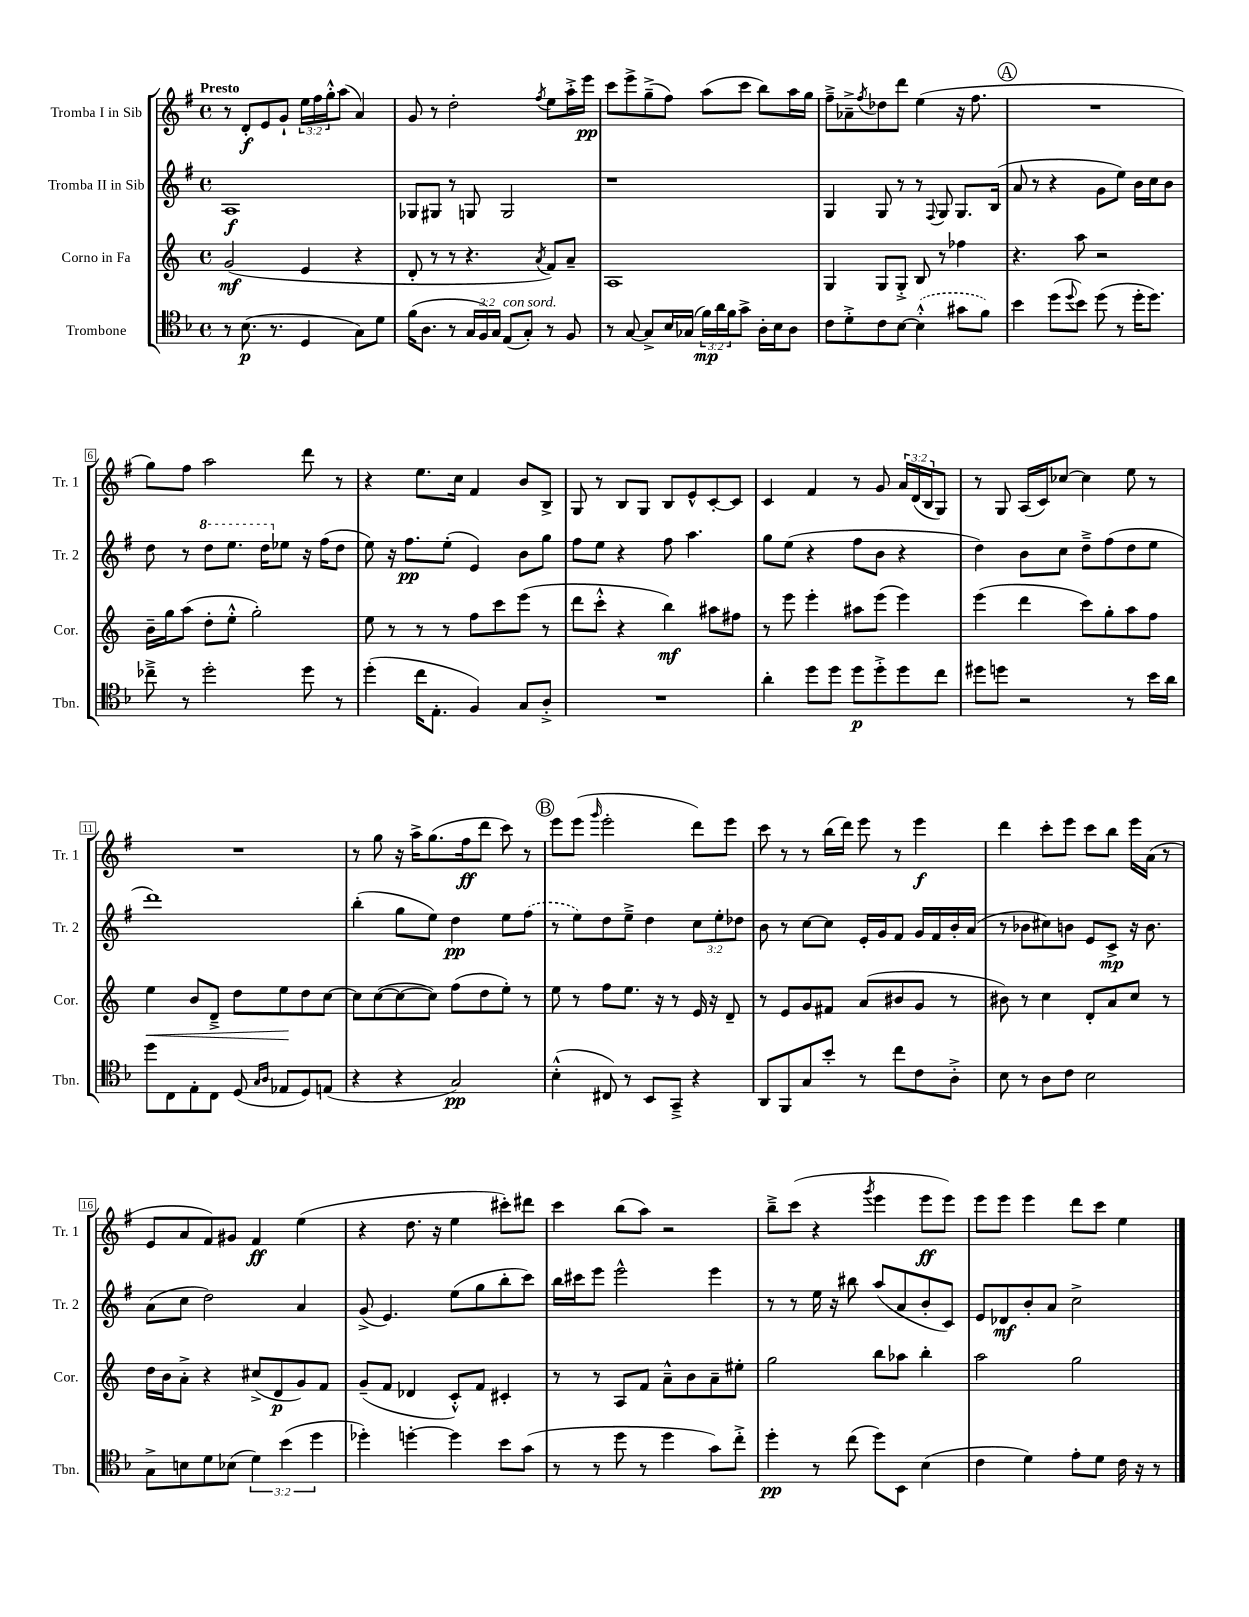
<<
\new StaffGroup <<
\new Staff = "s0" \with { instrumentName = "Tromba I in Sib" shortInstrumentName = "Tr. 1" } {
    \clef treble \key g \major \defaultTimeSignature \time 4/4 \override Staff.TupletNumber.text = #tuplet-number::calc-fraction-text \tempo "Presto"
    r8 d'8-.\f e'8 g'8-! \tuplet 3/2 { e''16 fis''16 g''16-.-^ } a''8( a'4) |
    g'8 r8 d''2-. \acciaccatura { fis''8 } e''8 a''16-.-> e'''16\pp |
    c'''8 e'''8-> g''8--->( fis''8) a''8( c'''8 b''8) a''16 g''16 |
    fis''8---> aes'8---> \acciaccatura { fis''8 } des''8 d'''8 e''4( r16 fis''8. |
    \mark \markup { \circle "A" } R1 |
    g''8) fis''8 a''2 d'''8 r8 |
    r4 e''8. c''16 fis'4 b'8 b8-> |
    g8 r8 b8 g8 b8 e'8-^ c'8~-. c'8 |
    c'4 fis'4 r8 g'8 \tuplet 3/2 { a'16 d'16( b16 } g8) |
    r8 g8 a16( c'16) ces''8~ ces''4 e''8 r8 |
    R1 |
    r8 g''8 r16 a''16-> g''8.( fis''16\ff d'''8 c'''8) r8 |
    \mark \markup { \circle "B" } e'''8 e'''8( \grace { g'''16 } e'''2-. d'''8) e'''8 |
    c'''8 r8 r8 b''16( d'''16) e'''8 r8 e'''4\f |
    d'''4 c'''8-. e'''8 c'''8 b''8 e'''16 a'16( r8 |
    e'8 a'8 fis'8) gis'8 fis'4\ff e''4( |
    r4 d''8. r16 e''4 cis'''8-.) dis'''8 |
    c'''4 b''8( a''8) r2 |
    b''8---> c'''8( r4 \acciaccatura { g'''8 } e'''4 e'''8\ff e'''8) |
    e'''8 e'''8 e'''4 d'''8 c'''8 e''4 \bar "|." |
}
\new Staff = "s1" \with { instrumentName = "Tromba II in Sib" shortInstrumentName = "Tr. 2" } {
    \clef treble \key g \major \defaultTimeSignature \time 4/4 \override Staff.TupletNumber.text = #tuplet-number::calc-fraction-text
    a1\f |
    ges8 gis8 r8 g8 g2 |
    r1 |
    g4 g8 r8 r8 \appoggiatura { fis8 } g8 g8. b16( |
    \mark \markup { \circle "A" } a'8 r8 r4 g'8 e''8) b'16 c''16 b'8 |
    d''8 r8 \ottava #1 d'''8 e'''8. d'''16 \ottava #0 ees''8 r16 fis''16( d''8 |
    e''8) r16 fis''8.\pp e''8-.( e'4) b'8 g''8 |
    fis''8 e''8 r4 fis''8 a''4. |
    g''8 e''8( r4 fis''8 b'8 r4 |
    d''4) b'8 c''8 d''8---> fis''8( d''8 e''8 |
    d'''1) |
    b''4-.( g''8 e''8) d''4\pp e''8 \once \slurDashed fis''8( |
    \mark \markup { \circle "B" } r8 e''8) d''8 e''8---> d''4 \tuplet 3/2 { c''8 e''8-. des''8 } |
    b'8 r8 c''8~ c''8 e'16-. g'16 fis'8 g'16 fis'16 b'16-. a'16( |
    r8 bes'8 cis''8) b'8 e'8 c'8->\mp r16 b'8. |
    a'8( c''8 d''2) a'4 |
    g'8->( e'4.) e''8( g''8 b''8-. c'''8) |
    b''16 cis'''16 e'''8 e'''2-^ e'''4 |
    r8 r8 e''16 r16 bis''8 a''8( a'8 b'8-. c'8) |
    e'8 des'8\mf b'8-. a'8 c''2-> \bar "|." |
}
\new Staff = "s2" \with { instrumentName = "Corno in Fa" shortInstrumentName = "Cor." } {
    \clef treble \key c \major \defaultTimeSignature \time 4/4
    g'2\mf( e'4 r4 |
    d'8-. r8 r8 r4. \acciaccatura { a'8 } f'8) a'8-- |
    a1 |
    g4 g8 g8-.-> b8 r8 fes''4 |
    \mark \markup { \circle "A" } r4. a''8 r2 |
    b'16-- g''16 a''8( d''8-. e''8-.-^ g''2-.) |
    e''8 r8 r8 r8 f''8 c'''8 e'''8( r8 |
    d'''8 c'''8-.-^ r4 b''4\mf) ais''8 fis''8 |
    r8 e'''8 e'''4-. ais''8 e'''8( e'''4) |
    e'''4( d'''4 c'''8) g''8-. a''8 f''8 |
    e''4\< b'8 d'8---> d''8 e''8\! d''8 c''8~ |
    c''8 c''8~( c''8~ c''8) f''8( d''8 e''8-.) r8 |
    \mark \markup { \circle "B" } e''8 r8 f''8 e''8. r16 r8 e'16 r16 d'8-- |
    r8 e'8 g'8 fis'8 a'8( bis'8 g'8 r8 |
    bis'8) r8 c''4 d'8-. a'8 c''8 r8 |
    d''16 b'16 a'8-.-> r4 cis''8->( d'8\p g'8) f'8 |
    g'8--( f'8 des'4 c'8-.-^) f'8 cis'4-. |
    r8 r8 a8 f'8 a'8---^ b'8 a'8-- eis''8-. |
    g''2 b''8 aes''8 b''4-. |
    a''2 g''2 \bar "|." |
}
\new Staff = "s3" \with { instrumentName = "Trombone" shortInstrumentName = "Tbn." } {
    \clef tenor \key f \major \defaultTimeSignature \time 4/4 \override Staff.TupletNumber.text = #tuplet-number::calc-fraction-text
    r8 bes8.\p( r8. d4 g8) d'8 |
    f'16( a8. r8 \tuplet 3/2 { g16 f16) g16 } e8^\markup { \italic "con sord." }( g8-.) r8 f8 |
    r8 g8~ g8-> bes16 ges16( \tuplet 3/2 { f'16\mp) a'16 f'16 } g'8-> a16-. bes16 a8 |
    c'8 d'8-.-> c'8 bes8~ \once \slurDashed bes4-.-^( gis'8 f'8) |
    \mark \markup { \circle "A" } bes'4 d''8( \appoggiatura { d''8 } bes'8) d''8( r8 d''16-. d''8.) |
    ces''8---> r8 d''2-. d''8 r8 |
    d''4-.( c''16 e8.-. f4) g8 a8-.-> |
    R1 |
    a'4-. d''8 d''8 d''8\p d''8-.-> d''8 c''8 |
    dis''8 d''8 r2 r8 bes'16 a'16 |
    d''8 c8 e8-. c8 d8( \grace { g16 a16 } ees8 d8) e8( |
    r4 r4 g2\pp) |
    \mark \markup { \circle "B" } bes4-.-^( cis8) r8 bes,8 g,8---> r4 |
    a,8 f,8 g8 bes'8-. r8 c''8 c'8 a8-.-> |
    bes8 r8 a8 c'8 bes2 |
    g8-> b8 d'8 bes8( \tuplet 3/2 { d'4) bes'4( d''4 } |
    des''4-.) d''4~-. d''4 bes'8 g'8( |
    r8 r8 d''8 r8 d''4 g'8) c''8-.-> |
    d''4-.\pp r8 c''8( d''8) bes,8 bes4( |
    c'4 d'4) e'8-. d'8 c'16 r16 r8 \bar "|." |
}
>>
>>
\layout { \context { \Score \override BarNumber.stencil = #(make-stencil-boxer 0.1 0.3 ly:text-interface::print) } }
